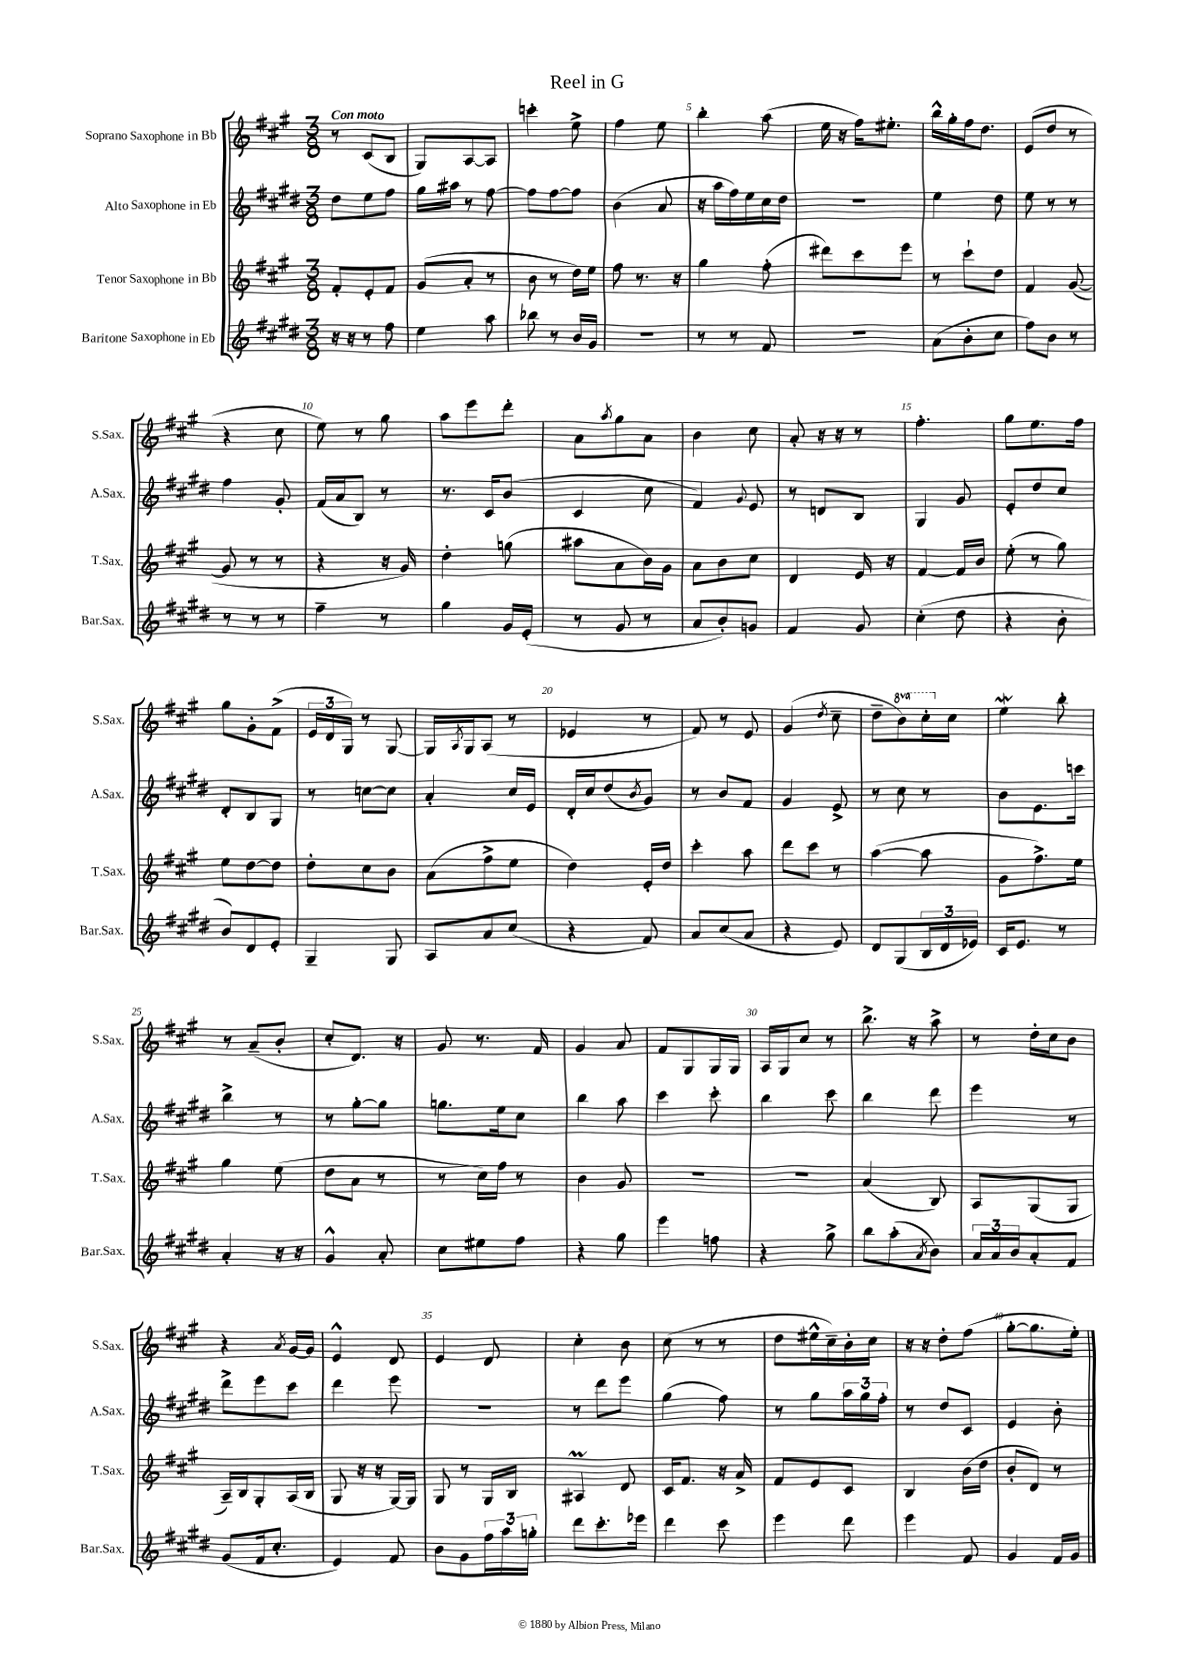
\header { title = "Reel in G" }
<<
\new StaffGroup <<
\new Staff = "s0" \with { instrumentName = "Soprano Saxophone in Bb" shortInstrumentName = "S.Sax." } {
    \clef treble \key a \major \numericTimeSignature \time 3/8 \set Staff.ottavationMarkups = #ottavation-simple-ordinals \tempo "Con moto"
    r8 cis'8( b8 |
    gis8) a8~ a8 |
    c'''4-. e''8-> |
    fis''4 e''8 |
    b''4-. a''8( |
    e''16 r16 fis''16) eis''8.-. |
    b''16-^ gis''16-. fis''16 d''8. |
    e'8( d''8 r8 |
    r4 cis''8 |
    e''8) r8 gis''8 |
    a''8 e'''8 d'''8-. |
    a'8 \acciaccatura { a''8 } gis''8 a'8 |
    b'4 cis''8 |
    a'8-. r16 r16 r8 |
    fis''4.-. |
    gis''8 e''8. fis''16 |
    gis''8 gis'8-. fis'8->( |
    \tuplet 3/2 { e'16 d'16 gis16) } r8 gis8~ |
    gis16 \acciaccatura { a8 } gis16 a8( r8 |
    ees'4 r8 |
    fis'8) r8 e'8 |
    gis'4( \acciaccatura { d''8 } cis''8-- |
    d''8-- \ottava #1 b''8) cis'''16-. \ottava #0 cis''16 |
    e''4\mordent b''8-. |
    r8 a'8--( b'8-. |
    cis''8-. d'8.) r16 |
    gis'8 r8. fis'16 |
    gis'4 a'8 |
    fis'8 gis8 gis16 gis16 |
    a16 gis16 cis''8 r8 |
    b''8.-> r16 a''8-> |
    r8 d''16-. cis''16 b'8 |
    r4 \acciaccatura { a'8 } gis'16~ gis'16 |
    e'4-^ d'8 |
    e'4 d'8 |
    cis''4-. b'8 |
    cis''8( r8 r8 |
    d''8 eis''16-^ cis''16--) b'16-. cis''16 |
    r16 r16 d''8-. fis''8( |
    gis''8~-. gis''8. e''16-.) \bar "|." |
}
\new Staff = "s1" \with { instrumentName = "Alto Saxophone in Eb" shortInstrumentName = "A.Sax." } {
    \clef treble \key e \major \numericTimeSignature \time 3/8
    dis''8 e''8 fis''8 |
    gis''16 ais''16 r8 fis''8~ |
    fis''8 fis''8~ fis''8 |
    b'4( a'8 |
    r16 a''16 fis''16) e''16 cis''16 dis''16 |
    R4. |
    e''4 dis''8 |
    e''8 r8 r8 |
    fis''4 gis'8-. |
    fis'16( a'16 b8) r8 |
    r8. cis'16 b'8( |
    cis'4 cis''8 |
    fis'4) \appoggiatura { gis'8 } e'8 |
    r8 d'8 b8 |
    gis4 gis'8 |
    e'8-. dis''8 cis''8 |
    dis'8-. b8 gis8 |
    r8 c''8~ c''8 |
    a'4-. cis''16 e'16 |
    dis'16-. cis''16 dis''8( \acciaccatura { b'8 } gis'8) |
    r8 b'8 fis'8 |
    gis'4 e'8-> |
    r8 cis''8 r8 |
    b'8 e'8. c'''16 |
    b''4-> r8 |
    r8 gis''8~-. gis''8 |
    g''8. e''16 cis''8 |
    b''4 a''8 |
    cis'''4 cis'''8-. |
    b''4 cis'''8 |
    b''4 dis'''8 |
    e'''4 r8 |
    dis'''8-> e'''8 cis'''8 |
    dis'''4 e'''8 |
    R4. |
    r8 dis'''8 e'''8 |
    gis''4( fis''8) |
    r8 gis''8 \tuplet 3/2 { a''16 gis''16 fis''16-. } |
    r8 dis''8 cis'8 |
    e'4 b'8-. \bar "|." |
}
\new Staff = "s2" \with { instrumentName = "Tenor Saxophone in Bb" shortInstrumentName = "T.Sax." } {
    \clef treble \key a \major \numericTimeSignature \time 3/8
    fis'8-. e'8-. fis'8 |
    gis'8( a'8-. r8 |
    b'8 r8 d''16) e''16 |
    fis''8 r8. r16 |
    gis''4 fis''8-.( |
    dis'''8) cis'''8 e'''8 |
    r8 cis'''8-! d''8 |
    fis'4 gis'8~( |
    gis'8 r8 r8 |
    r4 r16 gis'16) |
    d''4-. g''8( |
    ais''8 a'8 b'16) gis'16 |
    a'8 b'8 cis''8 |
    d'4 e'16 r16 |
    fis'4~ fis'16 b'16 |
    e''8-.( r8 gis''8) |
    e''8 d''8~ d''8 |
    d''8-. cis''8 b'8 |
    a'8( fis''8-> e''8 |
    d''4) e'16-. d''16 |
    cis'''4-. a''8 |
    d'''8 cis'''8 r8 |
    a''4~( a''8 |
    gis'8 fis''8.->) e''16 |
    gis''4 e''8( |
    d''8 a'8 r8 |
    r8 cis''16) fis''16 r8 |
    b'4 gis'8 |
    R4. |
    R4. |
    a'4( b8) |
    a8 gis8( gis8 |
    a16--) b16 gis8-. a16( b16 |
    gis8 r16 r16 gis16~) gis16 |
    gis8 r8 gis16 b16 |
    ais4\prall d'8 |
    cis'16 fis'8. r16 a'16-> |
    fis'8 e'8 cis'8 |
    b4 b'16( d''16 |
    b'8-. d'8) r8 \bar "|." |
}
\new Staff = "s3" \with { instrumentName = "Baritone Saxophone in Eb" shortInstrumentName = "Bar.Sax." } {
    \clef treble \key e \major \numericTimeSignature \time 3/8
    r16 r16 r8 fis''8 |
    e''4 a''8 |
    bes''8 r8 b'16 gis'16 |
    R4. |
    r8 r8 fis'8 |
    R4. |
    a'8( b'8-. cis''8 |
    fis''8) b'8 r8 |
    r8 r8 r8 |
    fis''4-- r8 |
    gis''4 gis'16 e'16-.( |
    r8 gis'8 r8 |
    a'8 b'8-.) g'8 |
    fis'4 gis'8 |
    cis''4-.( dis''8 |
    r4 b'8-. |
    b'8) dis'8 e'8-. |
    gis4-- gis8 |
    a8 a'8 cis''8( |
    r4 fis'8) |
    a'8 cis''8( a'8 |
    r4 e'8) |
    dis'8 gis8( \tuplet 3/2 { b16 dis'16 ees'16) } |
    cis'16 e'8. r8 |
    a'4-. r16 r16 |
    gis'4-^ a'8-. |
    cis''8 eis''8 fis''8 |
    r4 gis''8 |
    e'''4 f''8 |
    r4 gis''8-> |
    b''8 a''8-.( \acciaccatura { a'8 } b'8) |
    \tuplet 3/2 { a'16 a'16 b'16 } a'8-. fis'8 |
    gis'8( fis'16 cis''8.-. |
    e'4) fis'8 |
    b'8 gis'8 \tuplet 3/2 { fis''16 a''16 g''16-. } |
    dis'''8 cis'''8.-. ees'''16 |
    dis'''4 cis'''8 |
    e'''4 dis'''8 |
    e'''4 fis'8 |
    gis'4 fis'16 gis'16 \bar "|." |
}
>>
>>
\layout { \context { \Score \override BarNumber.break-visibility = ##(#f #t #t) barNumberVisibility = #(every-nth-bar-number-visible 5) } }
